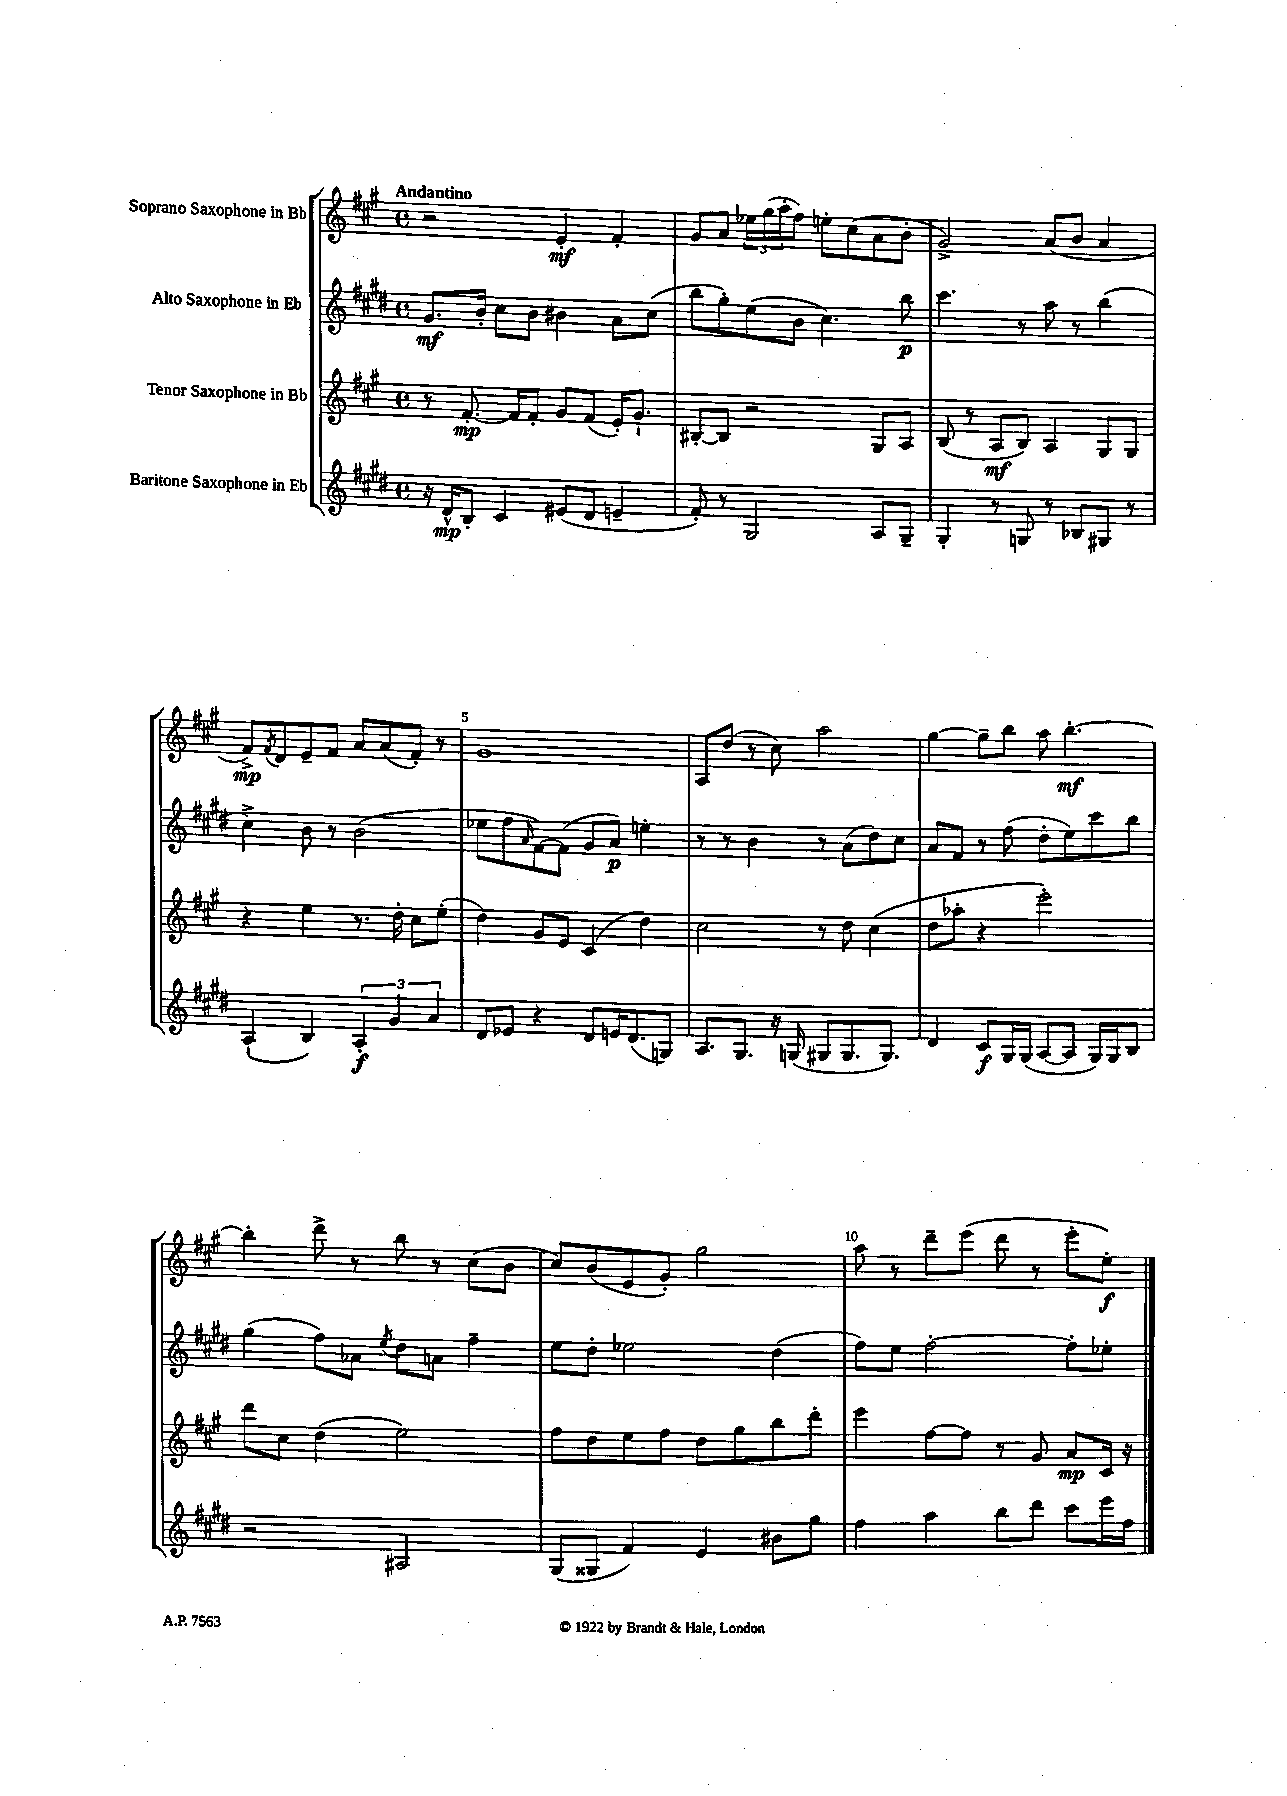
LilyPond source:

<<
\new StaffGroup <<
\new Staff = "s0" \with { instrumentName = "Soprano Saxophone in Bb" } {
    \clef treble \key a \major \defaultTimeSignature \time 4/4 \tempo "Andantino"
    r2 e'4-.\mf fis'4-. |
    gis'8 a'8 \tuplet 3/2 { ees''16 gis''16( a''16-. } fis''8) e''8-. cis''8( a'8 b'8-. |
    gis'2->) a'8( b'8 a'4 |
    fis'8->\mp) \acciaccatura { fis'8 } d'8 e'8-- fis'8 a'8 a'8( fis'8-.) r8 |
    gis'1 |
    a8 d''8( r8 cis''8) a''2 |
    gis''4~ gis''8-- b''8 a''8 b''4.~-.\mf |
    b''4-. d'''8-> r8 b''8 r8 cis''8( b'8 |
    cis''8) b'8( e'8 gis'8-.) gis''2 |
    a''8 r8 d'''8-- e'''8( d'''8 r8 e'''8-. e''8-.\f) \bar "|." |
}
\new Staff = "s1" \with { instrumentName = "Alto Saxophone in Eb" } {
    \clef treble \key e \major \defaultTimeSignature \time 4/4
    gis'8.\mf b'16-. cis''8 b'8 bis'4 a'8 cis''8( |
    b''8 gis''8-.) e''8( b'8 cis''4.) b''8\p |
    cis'''4. r8 a''8 r8 b''4( |
    cis''4->) b'8 r8 b'2( |
    ees''8 fis''8 \grace { a'16 } fis'8~) fis'8( gis'8 a'8\p) e''4-. |
    r8 r8 b'4 r8 a'8( dis''8) cis''8 |
    a'8 fis'8 r8 fis''8( dis''8-. e''8) cis'''8 b''8 |
    gis''4( fis''8) aes'8 \acciaccatura { e''8 } dis''8 a'8 fis''4-- |
    e''8 dis''8-. ees''2 dis''4( |
    fis''8) e''8 fis''2~-. fis''8-. ees''8-. \bar "|." |
}
\new Staff = "s2" \with { instrumentName = "Tenor Saxophone in Bb" } {
    \clef treble \key a \major \defaultTimeSignature \time 4/4
    r8 fis'8.~-.\mp fis'16 fis'8-. gis'8 fis'8( e'16-.) gis'8.-! |
    bis8~-. bis8 r2 gis8 a8 |
    b8( r8 a8\mf b8) a4 gis8 gis8 |
    r4 e''4 r8. d''16-. cis''8 e''8-.( |
    d''4) gis'8 e'8 cis'4( d''4) |
    cis''2 r8 d''8 cis''4( |
    d''8 aes''8-. r4 e'''2-.) |
    d'''8 cis''8 d''4( e''2) |
    fis''8 d''8 e''8 fis''8 d''8 gis''8 b''8 d'''8-. |
    e'''4 fis''8~ fis''8 r8 gis'8 a'8\mp cis'16 r16 \bar "|." |
}
\new Staff = "s3" \with { instrumentName = "Baritone Saxophone in Eb" } {
    \clef treble \key e \major \defaultTimeSignature \time 4/4
    r16 dis'16-^\mp b8-. cis'4 eis'8( dis'8 e'4-- |
    fis'8-.) r8 gis2 a8 gis8-- |
    gis4-. r8 g8 r8 bes8 gis8 r8 |
    a4-!( b4) \tuplet 3/2 { a4-.\f gis'4 a'4 } |
    dis'8 ees'8 r4 dis'8 e'16 dis'8.( g8) |
    a8. gis8. r16 g16( gis8 gis8. gis8.) |
    dis'4 cis'8\f gis16 gis16( a8~ a8 gis16) gis16 b8 |
    r2 ais2 |
    gis8( gisis8 fis'4) e'4 bis'8 gis''8 |
    fis''4 a''4 b''8 dis'''8 cis'''8 e'''16 fis''16 \bar "|." |
}
>>
>>
\layout { \context { \Score \override BarNumber.break-visibility = ##(#f #t #t) barNumberVisibility = #(every-nth-bar-number-visible 5) } }
